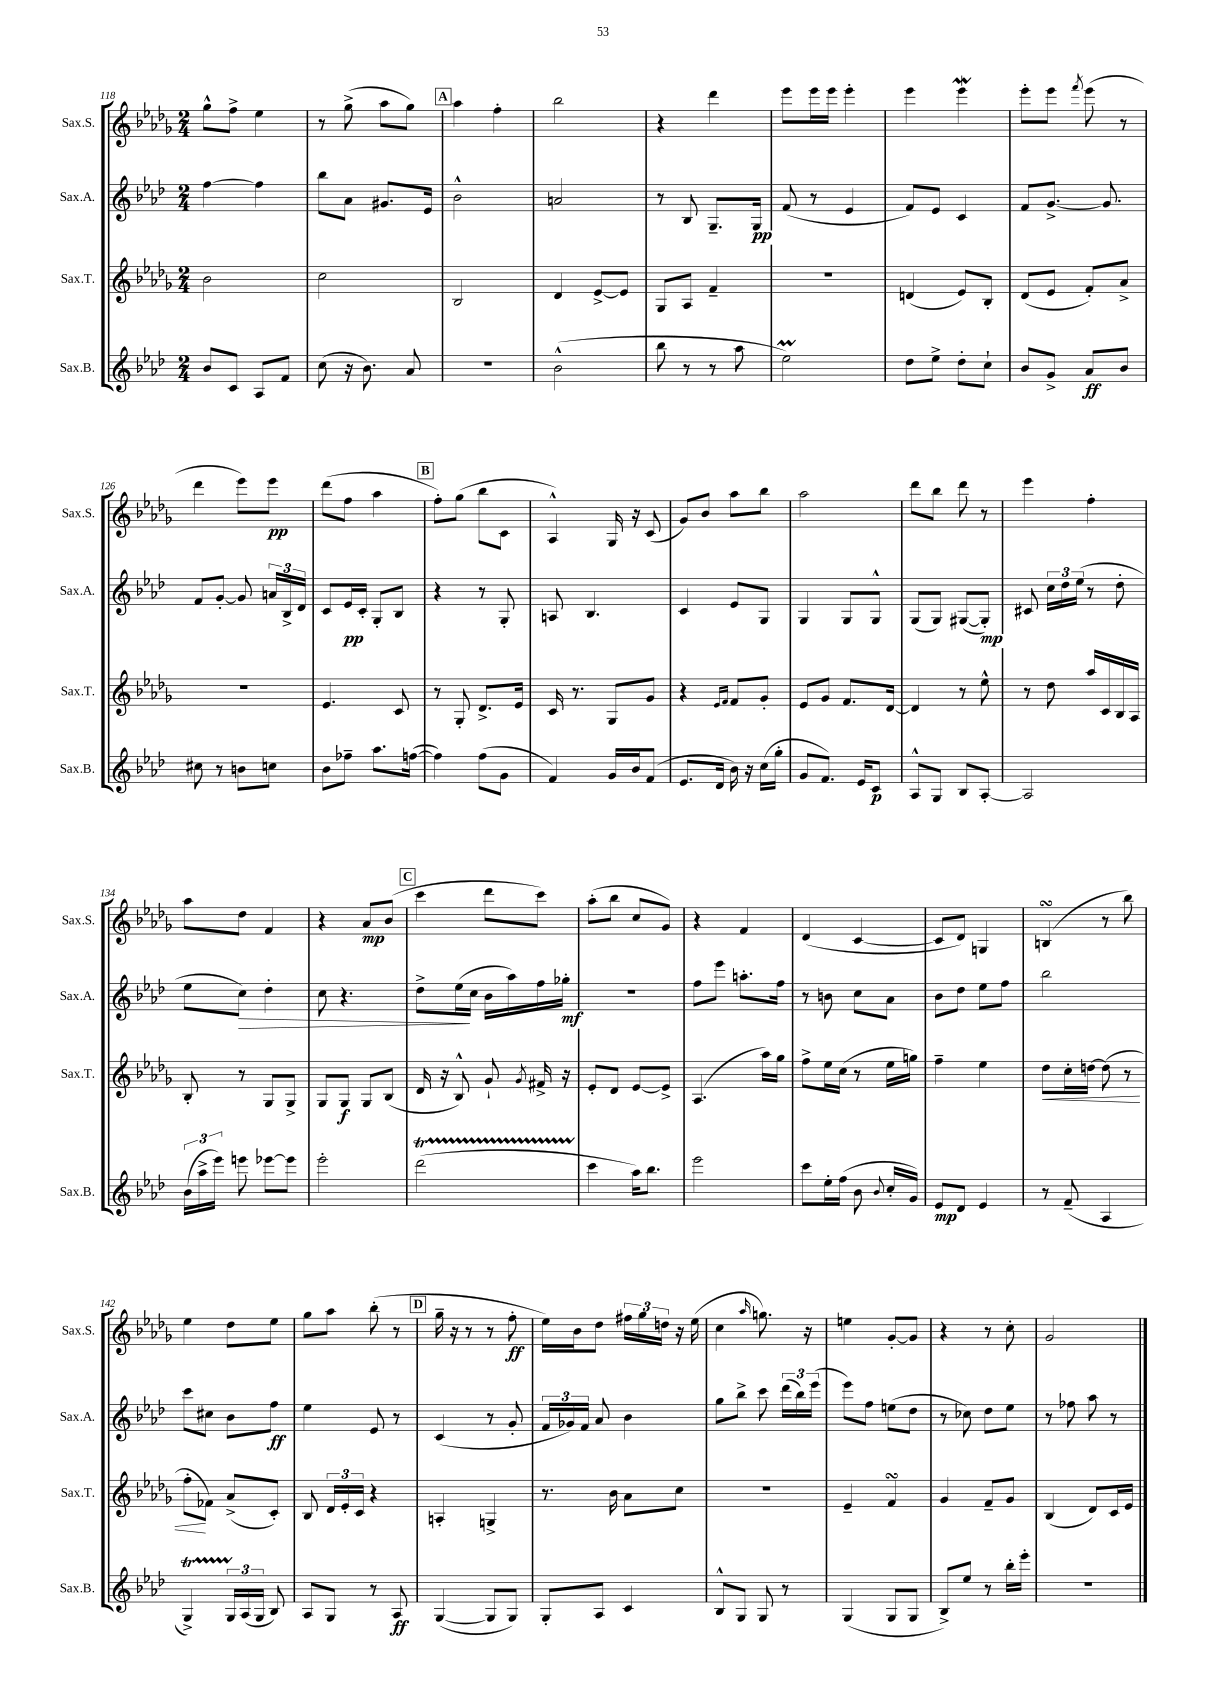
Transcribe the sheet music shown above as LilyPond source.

<<
\new StaffGroup <<
\new Staff = "s0" \with { instrumentName = "Sax.S." shortInstrumentName = "Sax.S." } {
    \clef treble \key des \major \numericTimeSignature \time 2/4
    \autoBeamOff ges''8[-^ f''8]-> ees''4 |
    r8 ges''8->( aes''8[ ges''8]) |
    \mark \markup { \box "A" } aes''4 f''4-. |
    bes''2 |
    r4 des'''4 |
    ees'''8[ ees'''16 ees'''16] ees'''4-. |
    ees'''4 ees'''4\mordent |
    ees'''8[-. ees'''8] \acciaccatura { f'''8 } ees'''8( r8 |
    des'''4 ees'''8[) ees'''8]\pp |
    des'''8[( f''8] aes''4 |
    \mark \markup { \box "B" } f''8[-.) ges''8]( bes''8[ c'8] |
    aes4-^) ges16 r16 c'8( |
    ges'8[) bes'8] aes''8[ bes''8] |
    aes''2 |
    des'''8[ bes''8] des'''8 r8 |
    ees'''4 f''4-. |
    aes''8[ des''8] f'4 |
    r4 aes'8[\mp bes'8]( |
    \mark \markup { \box "C" } c'''4 des'''8[ c'''8]) |
    aes''8[-.( bes''8] c''8[ ges'8]) |
    r4 f'4 |
    des'4( c'4~ |
    c'8[ des'8]) g4 |
    b4\turn( r8 bes''8) |
    ees''4 des''8[ ees''8] |
    ges''8[ aes''8] bes''8-.( r8 |
    \mark \markup { \box "D" } ges''16-- r16 r8 r8 f''8-.\ff |
    ees''16[) bes'16 des''8] \tuplet 3/2 { fis''16[ ges''16 d''16] } r16 ees''16( |
    c''4 \grace { aes''16 } g''8.) r16 |
    e''4 ges'8[~-. ges'8] |
    r4 r8 c''8-. |
    ges'2 \bar "|." |
}
\new Staff = "s1" \with { instrumentName = "Sax.A." shortInstrumentName = "Sax.A." } {
    \clef treble \key aes \major \numericTimeSignature \time 2/4
    \autoBeamOff f''4~ f''4 |
    bes''8[ aes'8] gis'8.[ ees'16] |
    \mark \markup { \box "A" } bes'2-^ |
    a'2 |
    r8 bes8 g8.[-- g16]\pp |
    f'8( r8 ees'4 |
    f'8[) ees'8] c'4 |
    f'8[ g'8.]~-> g'8. |
    f'8[ g'8]~-. g'8 \tuplet 3/2 { a'16[ bes16-> des'16] } |
    c'8[ ees'16\pp c'16]-. g8[-. bes8] |
    \mark \markup { \box "B" } r4 r8 g8-. |
    a8 bes4. |
    c'4 ees'8[ g8] |
    g4 g8[ g8]-^ |
    g8[( g8]) gis8[~( gis8]-.\mp) |
    cis'8 \tuplet 3/2 { c''16[ des''16 ees''16]( } r8 des''8-. |
    ees''8[ c''8]\>) des''4-. |
    c''8 r4. |
    \mark \markup { \box "C" } des''8[-> ees''16\!( c''16] bes'16[ aes''16) f''16 ges''16]-.\mf |
    R2 |
    f''8[ ees'''8] a''8.[-. f''16] |
    r8 b'8 c''8[ aes'8] |
    bes'8[ des''8] ees''8[ f''8] |
    bes''2 |
    c'''8[ cis''8] bes'8[ f''8]\ff |
    ees''4 ees'8 r8 |
    \mark \markup { \box "D" } c'4( r8 g'8-. |
    \tuplet 3/2 { f'16[ ges'16) f'16] } aes'8 bes'4 |
    g''8[ bes''8]-> c'''8 \tuplet 3/2 { des'''16[( bes''16) ees'''16]( } |
    ees'''8[) f''8] e''8[( des''8] |
    r8 ces''8) des''8[ ees''8] |
    r8 fes''8 aes''8 r8 \bar "|." |
}
\new Staff = "s2" \with { instrumentName = "Sax.T." shortInstrumentName = "Sax.T." } {
    \clef treble \key des \major \numericTimeSignature \time 2/4
    \autoBeamOff bes'2 |
    c''2 |
    \mark \markup { \box "A" } bes2 |
    des'4 ees'8[~-> ees'8] |
    ges8[ aes8] f'4-- |
    r2 |
    d'4( ees'8[) bes8]-. |
    des'8[( ees'8] f'8[-.) aes'8]-> |
    r2 |
    ees'4. c'8 |
    \mark \markup { \box "B" } r8 ges8-. des'8.[-> ees'16] |
    c'16 r8. ges8[ ges'8] |
    r4 \grace { ees'16[ f'16] } f'8[ ges'8]-. |
    ees'8[ ges'8] f'8.[ des'16]~ |
    des'4 r8 ees''8-^ |
    r8 des''8 aes''16[ c'16 bes16 aes16] |
    bes8-. r8 ges8[ ges8]-> |
    ges8[ ges8]\f ges8[ bes8]( |
    \mark \markup { \box "C" } des'16 r16 bes8-^) ges'8-! \acciaccatura { ges'8 } fis'16-> r16 |
    ees'8[-. des'8] ees'8[~ ees'8]-> |
    aes4.( aes''16[) ges''16] |
    f''8[-> ees''16 c''16]( r8 ees''16[ g''16]) |
    f''4-- ees''4 |
    des''8[\< c''16-. d''16]~ d''8( r8 |
    f''8[-.\! fes'8]) aes'8[->( c'8]-.) |
    bes8 \tuplet 3/2 { des'16[ ees'16-. c'16] } r4 |
    \mark \markup { \box "D" } a4-. g4-> |
    r8. bes'16 aes'8[ c''8] |
    r2 |
    ees'4-- f'4\turn |
    ges'4 f'8[-- ges'8] |
    bes4( des'8[) c'16 ees'16] \bar "|." |
}
\new Staff = "s3" \with { instrumentName = "Sax.B." shortInstrumentName = "Sax.B." } {
    \clef treble \key aes \major \numericTimeSignature \time 2/4
    \autoBeamOff bes'8[ c'8] aes8[ f'8] |
    c''8( r16 bes'8.) aes'8 |
    \mark \markup { \box "A" } R2 |
    bes'2-^( |
    bes''8 r8 r8 aes''8 |
    ees''2\prall) |
    des''8[ ees''8]-> des''8[-. c''8]-! |
    bes'8[ g'8]-> aes'8[\ff bes'8] |
    cis''8 r8 b'8[ c''8] |
    bes'8[ fes''8]-- aes''8.[ f''16]~( |
    \mark \markup { \box "B" } f''4) f''8[( g'8] |
    f'4) g'16[ bes'16 f'8]( |
    ees'8.[ des'16] bes'16) r16 c''16[( g''16]-. |
    g'8[ f'8.]) ees'16[ c'8]\p |
    aes8[-^ g8] bes8[ aes8]~-. |
    aes2 |
    \tuplet 3/2 { bes'16[( aes''16-> ees'''16]) } e'''8 ees'''8[~ ees'''8] |
    ees'''2-. |
    \mark \markup { \box "C" } des'''2\startTrillSpan( |
    c'''4\stopTrillSpan aes''16[) bes''8.] |
    ees'''2 |
    c'''8[ ees''16-. f''16]( bes'8 \appoggiatura { bes'8 } c''16[-. g'16]) |
    ees'8[\mp des'8] ees'4 |
    r8 f'8--( aes4 |
    g4->\startTrillSpan) \tuplet 3/2 { g16[ aes16\stopTrillSpan( g16] } bes8) |
    aes8[ g8] r8 aes8\ff |
    \mark \markup { \box "D" } g4~( g8[ g8]) |
    g8[-. aes8] c'4 |
    bes8[-^ g8] g8 r8 |
    g4( g8[ g8] |
    bes8[->) ees''8] r8 bes''16[-. ees'''16]-. |
    R2 \bar "|." |
}
>>
>>
\layout { \context { \Score currentBarNumber = #118 } }
